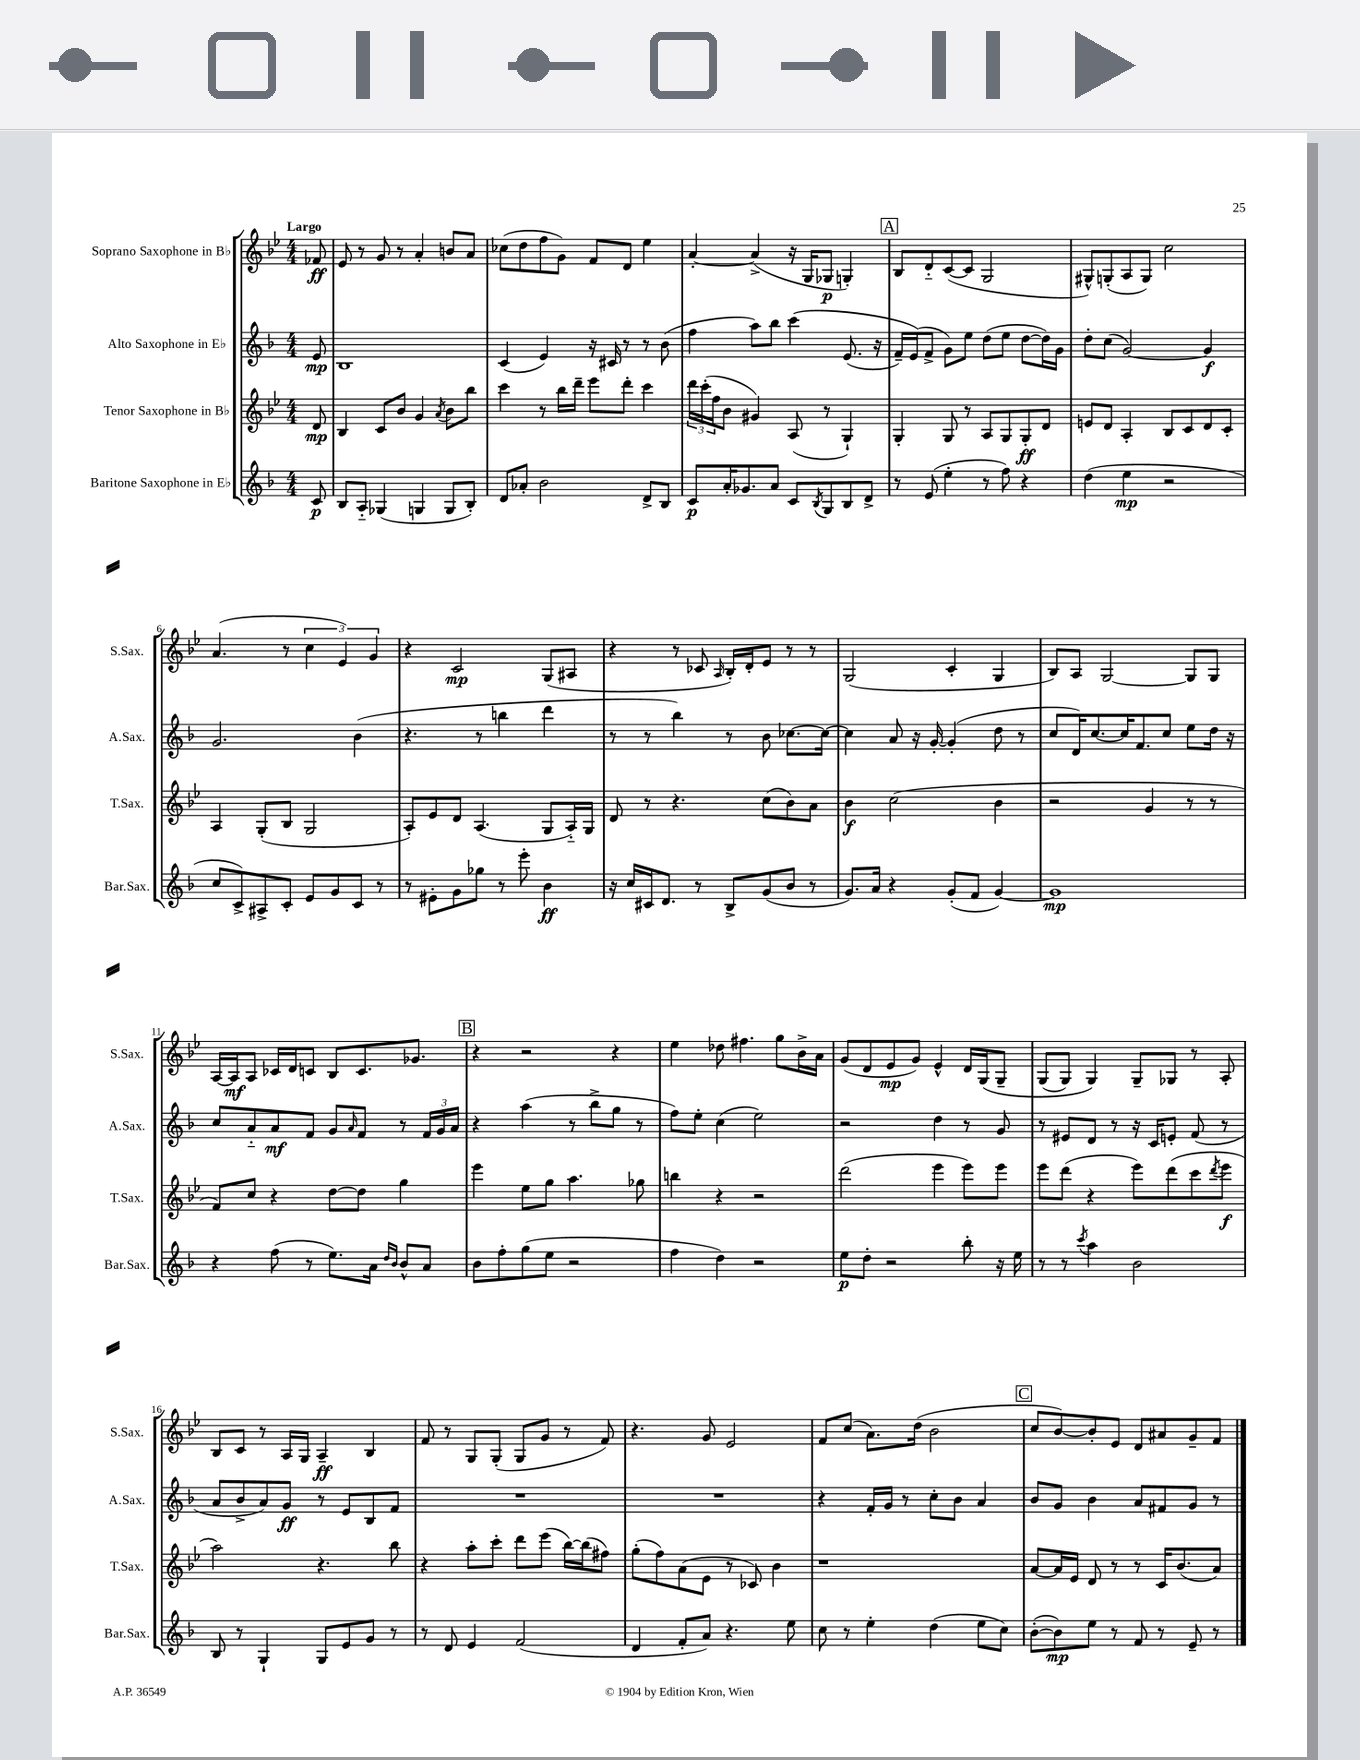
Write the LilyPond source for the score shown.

<<
\new StaffGroup <<
\new Staff = "s0" \with { instrumentName = "Soprano Saxophone in Bb" shortInstrumentName = "S.Sax." } {
    \clef treble \key bes \major \numericTimeSignature \time 4/4 \partial 8 \tempo "Largo"
    fes'8\ff |
    ees'8 r8 g'8 r8 a'4-. b'8 a'8 |
    ces''8( d''8 f''8 g'8) f'8 d'8 ees''4 |
    a'4~-. a'4->( r16 g16 ges8\p g4-.) |
    \mark \markup { \box "A" } bes8 d'8-_ c'8~( c'8 g2 |
    gis8-^) g8-.( a8 g8) c''2 |
    a'4.( r8 \tuplet 3/2 { c''4 ees'4) g'4 } |
    r4 c'2\mp g8( ais8 |
    r4 r8 ces'8 \grace { a16 } bes16-.) d'16-. ees'8 r8 r8 |
    g2( c'4-. g4 |
    bes8) a8 g2~ g8 g8 |
    a16~ a16\mf a8 ces'16 d'16 c'8 bes8 c'8. ges'8. |
    \mark \markup { \box "B" } r4 r2 r4 |
    ees''4 des''8 fis''4. g''8 bes'16-> a'16 |
    g'8( d'8 ees'8\mp g'8) ees'4-^ d'16 g16\( g8-- |
    g8( g8) g4\) g8-- ges8 r8 a8-. |
    bes8 c'8 r8 a16 g16 a4--\ff bes4 |
    f'8 r8 g8 g8-.( g8 g'8 r8 f'8) |
    r4. g'8 ees'2 |
    f'8 c''8( a'8.) d''16( bes'2 |
    \mark \markup { \box "C" } c''8 bes'8~) bes'8-. ees'8 d'8 ais'8 g'8-- f'8 \bar "|." |
}
\new Staff = "s1" \with { instrumentName = "Alto Saxophone in Eb" shortInstrumentName = "A.Sax." } {
    \clef treble \key f \major \numericTimeSignature \time 4/4 \partial 8
    e'8\mp |
    bes1 |
    c'4( e'4) r16 cis'16 r8 r8 bes'8( |
    f''4 a''8) bes''8 c'''4\( e'8.( r16 |
    \mark \markup { \box "A" } f'16--) e'16(\) f'8-> g'8) e''8 d''8( e''8 d''8~ d''16) g'16 |
    d''8-. c''8( g'2~) g'4\f |
    g'2. bes'4( |
    r4. r8 b''4 d'''4 |
    r8 r8 bes''4) r8 bes'8 ces''8.~ ces''16~ |
    ces''4 a'8 r16 g'16~-. g'4-.( d''8 r8 |
    c''8 d'16) c''8.~ c''16 f'8. c''8 e''8 d''16 r16 |
    c''8 a'8-_ a'8\mf f'8 g'8 \grace { a'16 } f'8 r8 \tuplet 3/2 { f'16 g'16 a'16 } |
    \mark \markup { \box "B" } r4 a''4( r8 bes''8-> g''8 r8 |
    f''8) e''8-. c''4( e''2) |
    r2 d''4 r8 g'8 |
    r8 eis'8 d'8 r8 r16 c'16 e'8-. f'8( r8 |
    a'8 bes'8-> a'8) g'8\ff r8 e'8 bes8 f'8 |
    R1 |
    R1 |
    r4 f'16-. g'16 r8 c''8-. bes'8 a'4 |
    \mark \markup { \box "C" } bes'8 g'8 bes'4 a'8 fis'8 g'8 r8 \bar "|." |
}
\new Staff = "s2" \with { instrumentName = "Tenor Saxophone in Bb" shortInstrumentName = "T.Sax." } {
    \clef treble \key bes \major \numericTimeSignature \time 4/4 \partial 8
    d'8\mp |
    bes4 c'8 bes'8 g'4 \acciaccatura { a'8 } bes'8 bes''8 |
    c'''4 r8 bes''16 d'''16-- ees'''8 d'''8-. c'''4 |
    \tuplet 3/2 { d'''16 c'''16-.( f''16 } bes'8 gis'4) a8( r8 g4-!) |
    \mark \markup { \box "A" } g4-. g8 r8 a8 g8 g8-.\ff d'8 |
    e'8 d'8 a4-. bes8 c'8 d'8 c'8-. |
    a4 g8-.( bes8 g2 |
    a8-.) ees'8 d'8 a4.( g8 a16-_) g16 |
    d'8 r8 r4. c''8( bes'8) a'8 |
    bes'4\f c''2( bes'4 |
    r2 g'4 r8 r8 |
    f'8) c''8 r4 d''8~ d''8 g''4 |
    \mark \markup { \box "B" } ees'''4 ees''8 g''8 a''4. ges''8 |
    b''4 r4 r2 |
    d'''2( ees'''4 ees'''8) ees'''8 |
    ees'''8 d'''8( r4 ees'''8) d'''8( c'''8 \acciaccatura { d'''8 } ees'''8\f |
    a''2) r4. bes''8 |
    r4 a''8-. c'''8-. d'''8 ees'''8( bes''16~) bes''16( fis''8) |
    g''8-.( f''8) a'8( ees'8 r8 ces'8) bes'4 |
    r1 |
    \mark \markup { \box "C" } a'8~ a'16 ees'16 d'8 r8 r8 c'16 bes'8.( a'8) \bar "|." |
}
\new Staff = "s3" \with { instrumentName = "Baritone Saxophone in Eb" shortInstrumentName = "Bar.Sax." } {
    \clef treble \key f \major \numericTimeSignature \time 4/4 \partial 8
    c'8\p |
    bes8 a8-_ ges4( g4 g8 bes8-.) |
    d'8 aes'8-. bes'2 d'8-> bes8 |
    c'8\p a'16-. ges'8. a'8 c'8 \acciaccatura { bes8 } g8 bes8 d'8-> |
    \mark \markup { \box "A" } r8 e'8( e''4-. r8 f''8) r4 |
    d''4( e''4\mp r2 |
    c''8 c'8->) ais8-> c'8-. e'8 g'8 c'8 r8 |
    r8 eis'8-. g'8 ges''8 r8 e'''8-. bes'4\ff |
    r16 c''16 cis'16 d'8. r8 bes8-> g'8( bes'8 r8 |
    g'8.) a'16 r4 g'8-.( f'8 g'4~) |
    g'1\mp |
    r4 f''8( r8 e''8.) a'16 \grace { d''16 bes'16 } bes'8-^ a'8 |
    \mark \markup { \box "B" } bes'8 f''8-. g''8( e''8 r2 |
    f''4 d''4) r2 |
    e''8\p d''8-. r2 bes''8-. r16 e''16 |
    r8 r8 \acciaccatura { c'''8 } a''4 bes'2 |
    bes8 r8 g4-! g8 e'8 g'8 r8 |
    r8 d'8 e'4 f'2( |
    d'4 f'8-. a'8) r4. e''8 |
    c''8 r8 e''4-. d''4( e''8 c''8) |
    \mark \markup { \box "C" } bes'8~-.( bes'8\mp) e''8 r8 f'8 r8 e'8-- r8 \bar "|." |
}
>>
>>
